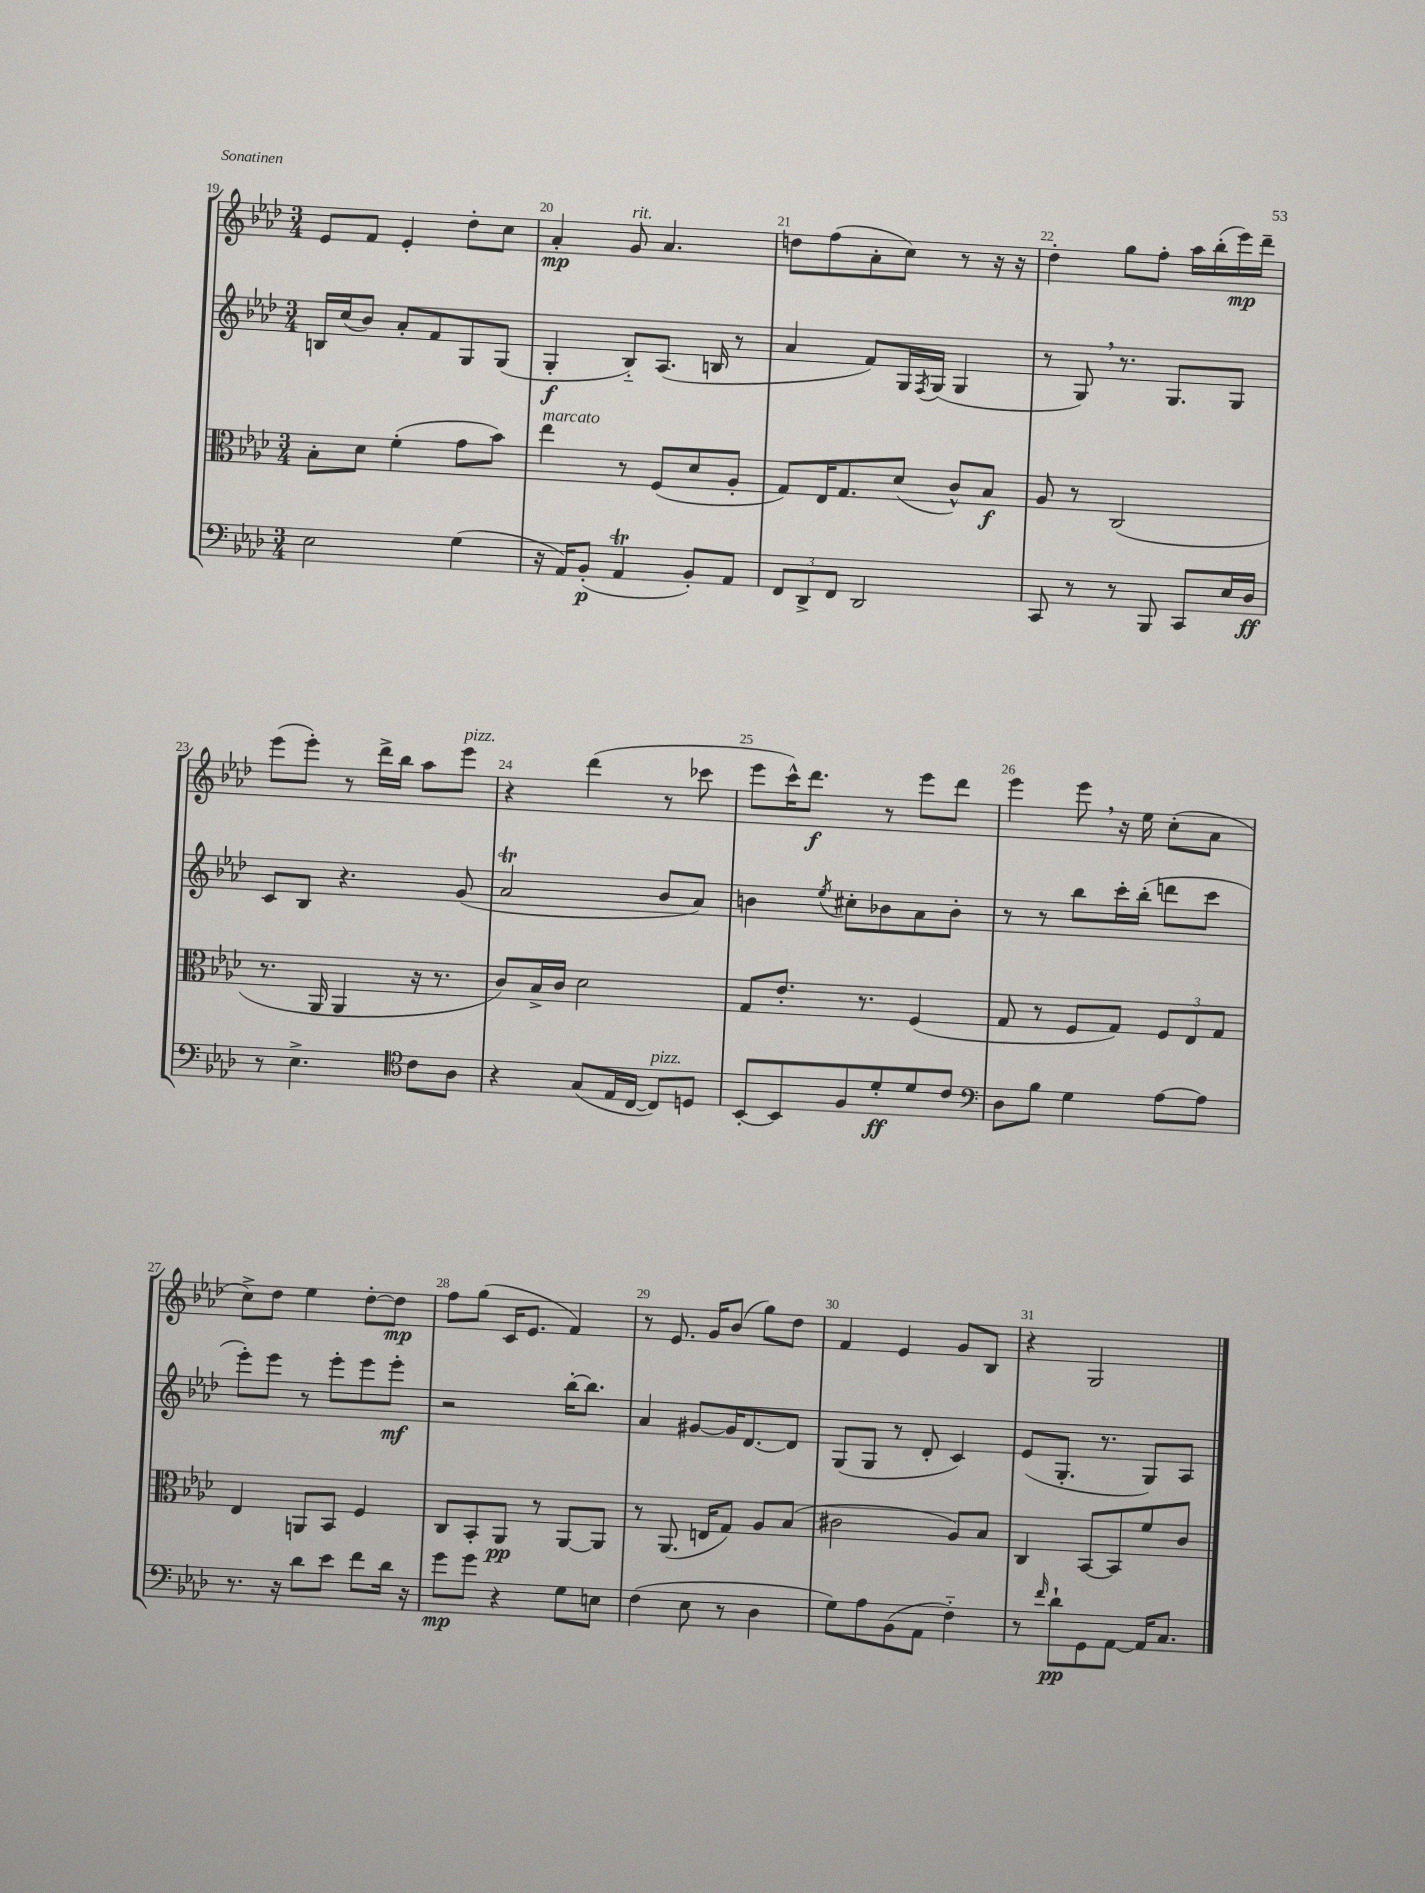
<<
\new StaffGroup <<
\new Staff = "s0" {
    \clef treble \key aes \major \numericTimeSignature \time 3/4
    ees'8 f'8 ees'4-. des''8-. c''8 |
    aes'4-.\mp g'8^\markup { \italic "rit." } aes'4. |
    d''8 f''8( aes'8-. c''8) r8 r16 r16 |
    des''4-. g''8 f''8-. aes''16 bes''16-.( ees'''16\mp) des'''16-- |
    ees'''8( ees'''8-.) r8 des'''16-> bes''16 aes''8 ees'''8^\markup { \italic "pizz." } |
    r4 des'''4( r8 ces'''8 |
    ees'''8 c'''16-^) des'''8.\f r8 ees'''8 des'''8 |
    ees'''4 ees'''8 \breathe r16 ees''16 c''8-.( aes'8 |
    c''8->) des''8 ees''4 des''8~-. des''8\mp |
    f''8 g''8( c'16 ees'8. f'4) |
    r8 ees'8. g'16 bes'8( g''8) des''8 |
    f'4 ees'4 g'8 bes8 |
    r4 g2 \bar "|." |
}
\new Staff = "s1" {
    \clef treble \key aes \major \numericTimeSignature \time 3/4
    b16 c''16( bes'8) aes'8-. f'8 g8 g8( |
    g4-.\f bes8-_) aes8.( b16 r8 |
    aes'4 f'8) g16 \acciaccatura { f8 } g16( g4 |
    r8 g8) \breathe r8. g8. g8 |
    c'8 bes8 r4. g'8( |
    aes'2\trill bes'8 aes'8) |
    b'4 \acciaccatura { ees''8 } cis''8-. bes'8 aes'8 bes'8-. |
    r8 r8 bes''8 c'''16-. bes''16-.( d'''8 c'''8 |
    ees'''8-.) ees'''8 r8 ees'''8-. ees'''8 ees'''8-.\mf |
    r2 bes''16~-. bes''8. |
    aes'4 gis'8~ gis'16 des'8.~ des'8 |
    g8( g8 r8 des'8-. c'4) |
    ees'8( g8.-. r8. g8) aes8 \bar "|." |
}
\new Staff = "s2" {
    \clef alto \key aes \major \numericTimeSignature \time 3/4
    bes8-. des'8 f'4-.( g'8 bes'8) |
    ees''4^\markup { \italic "marcato" } r8 f8( des'8 aes8-. |
    g8) ees16 g8. des'8( c'8-^) bes8\f |
    aes8 r8 c2( |
    r8. aes,16 aes,4 r16 r8. |
    c'8) bes16-> c'16 des'2 |
    g8 ees'8.-. r8. f4( |
    g8 r8 f8 g8) \tuplet 3/2 { f8 ees8 g8 } |
    ees4 a,8 bes,8 f4 |
    c8 bes,8-. aes,8\pp r8 aes,8~ aes,8 |
    r8 aes,8.( e16 g8) aes8 bes8( |
    cis'2 aes8) bes8 |
    c4 bes,8~ bes,8 f'8 c'8 \bar "|." |
}
\new Staff = "s3" {
    \clef bass \key aes \major \numericTimeSignature \time 3/4
    ees2 g4( |
    r16 aes,16) bes,8-.\p( aes,4\trill bes,8-.) aes,8 |
    \tuplet 3/2 { f,8 des,8-> f,8 } des,2 |
    c,8 r8 r8 bes,,8 c,8 ees16 des16\ff |
    r8 ees4.-> \clef tenor c'8 aes8 |
    r4 g8( ees16 c16~ c8^\markup { \italic "pizz." }) d8 |
    bes,8~-. bes,8 f8 des'8-.\ff des'8 c'8 |
    \clef bass des8 bes8 g4 aes8~ aes8 |
    r8. r16 des'8 ees'8 f'8 des'16 r16 |
    g'8\mp g'8 r4 g8 e8 |
    f4( ees8 r8 des4 |
    g8) aes8 bes,8( aes,8 f4-_) |
    r8 \grace { f'16 } des'8-!\pp g,8 aes,8~ aes,16 c8. \bar "|." |
}
>>
>>
\layout { \context { \Score currentBarNumber = #19 \override BarNumber.break-visibility = ##(#f #t #t) barNumberVisibility = #all-bar-numbers-visible } }
